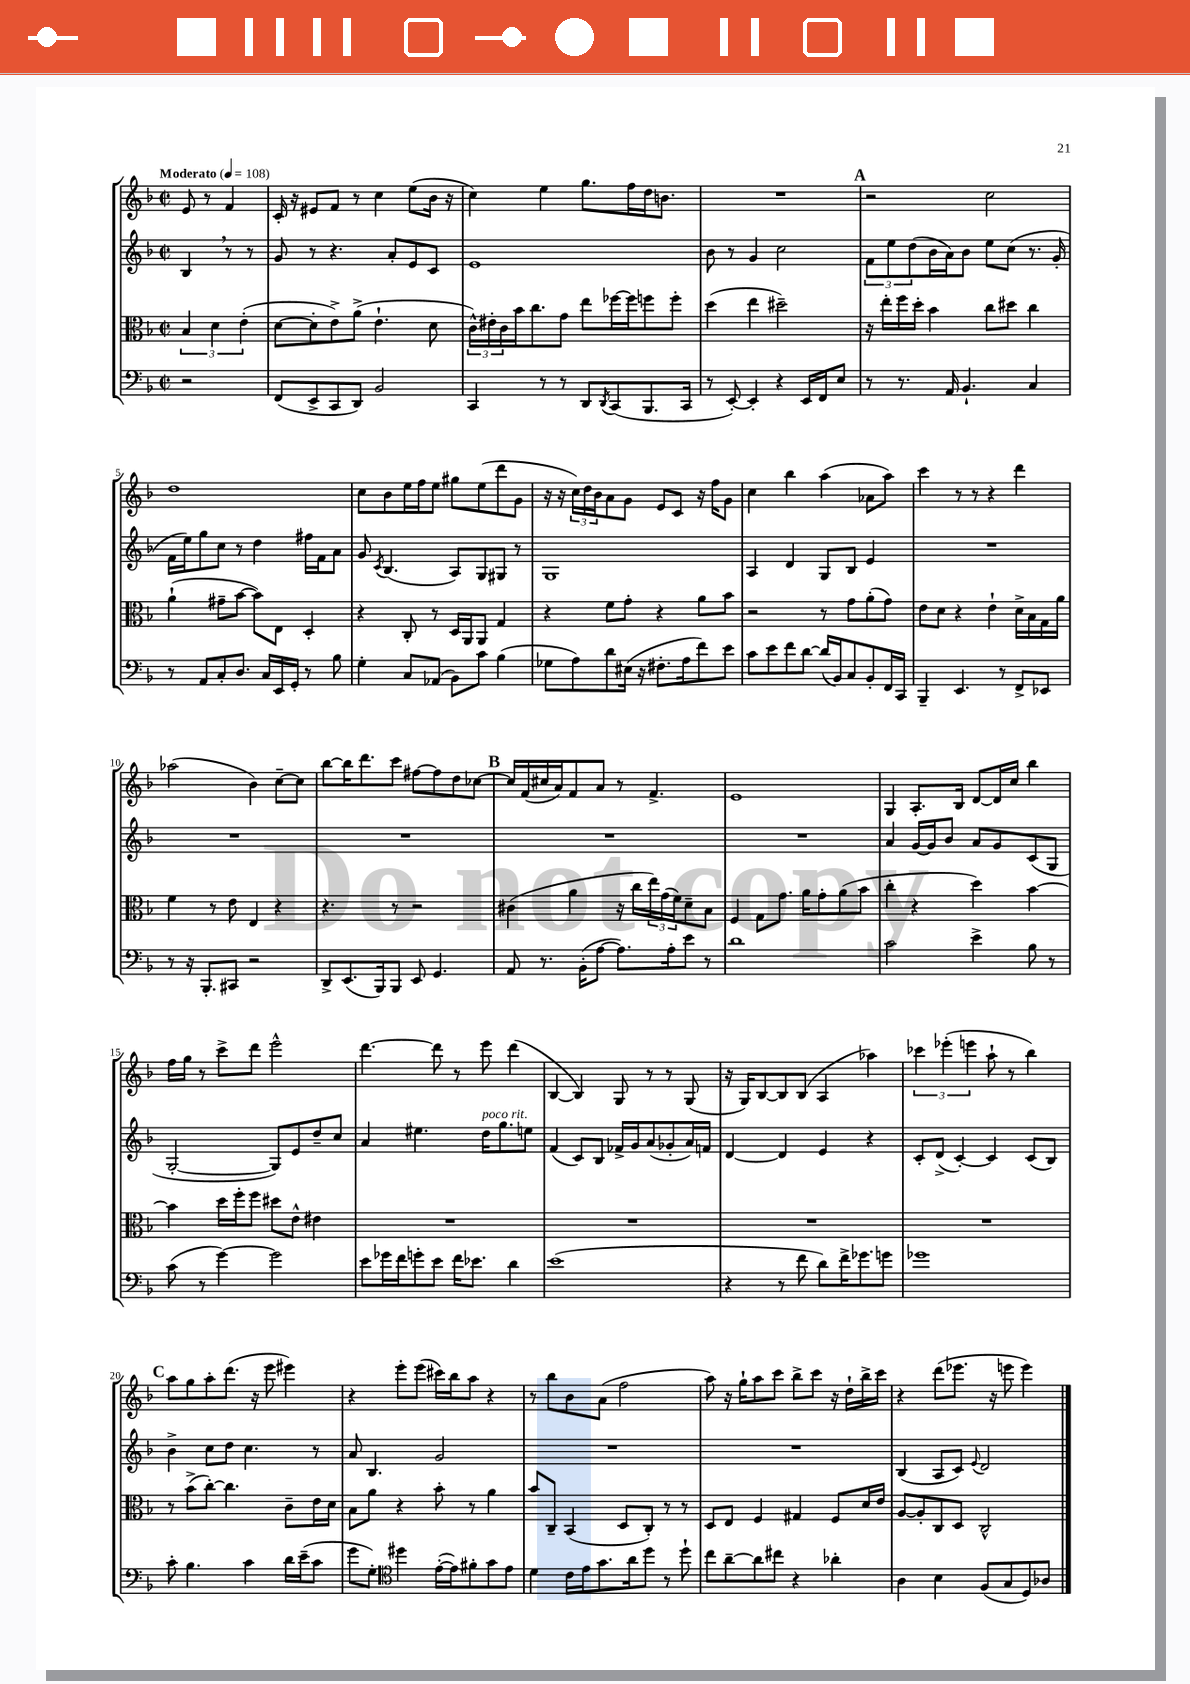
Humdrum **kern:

**kern	**kern	**kern	**kern
*staff4	*staff3	*staff2	*staff1
*clefF4	*clefC3	*clefG2	*clefG2
*k[b-]	*k[b-]	*k[b-]	*k[b-]
*M2/2	*M2/2	*M2/2	*M2/2
*met(c|)	*met(c|)	*met(c|)	*met(c|)
*MM108	*MM108	*MM108	*MM108
2r	6B-	4B-	8e
.	.	.	8r
.	6d	.	.
.	.	8r	4f
.	(6e'	.	.
.	.	8r	.
=	=	=	=
(8FF	[8d	8g	16c'
.	.	.	16r
8EE^	8d']	8r	8e#
8CC	8e^)	4.r	8f
8DD)	(8a^	.	8r
2BB-	4.e`	.	4cc
.	.	8a'	.
.	.	8e	(8ee
.	8d	8c	16b-
.	.	.	16r
=	=	=	=
4CC	24c^^)	1e	4cc)
.	24e#'	.	.
.	24c	.	.
.	16b-	.	.
.	8.cc	.	.
8r	.	.	4ee
8r	8g	.	.
8DD	8ee	.	8.gg
8qDD	.	.	.
(8CC	[16ff-	.	.
.	16ff-]	.	16ff
8.BBB-	8ff	.	16dd
.	.	.	8.b
.	8ff'	.	.
16CC	.	.	.
=	=	=	=
8r	(4dd	8b-	1r
[8EE')	.	8r	.
4EE']	4ee	4g	.
4r	2dd#~)	2cc	.
16EE	.	.	.
16FF	.	.	.
8E	.	.	.
=	=	=	=
8r	16r	12f	2r
.	16ee'	.	.
.	.	12ee	.
8.r	16ff	.	.
.	.	(12dd	.
.	16dd'	.	.
.	4b-	16b-	.
16AA	.	16a)	.
4.BB-`	.	8b-	.
.	8cc	8ee	2cc
.	8dd#	(8cc	.
4C	4cc	8.r	.
.	.	16g'	.
=	=	=	=
8r	(4a`	16f	1dd
.	.	16ee)	.
8AA	.	8gg	.
8C'	8g#~	8cc	.
8.D	[8b-	8r	.
.	8b-])	4dd	.
16C	.	.	.
16EE	8E	.	.
16GG'	.	.	.
8r	4D'	16ff#	.
.	.	16f	.
8B-	.	8a	.
=	=	=	=
4G'	4r	8g	8cc
.	.	8qc	.
.	.	(4.B-	8b-
8C	8C'	.	16ee
.	.	.	16ff
(8AA-	8r	.	8ee
8BB-)	16D	8A)	8gg#
.	16AA	.	.
8c	8AA	8G	(8ee
(4B-	4G	8G#	8ddd
.	.	8r	8g
=	=	=	=
8G-	4r	1G	16r
.	.	.	16r
8A)	.	.	24cc)
.	.	.	24dd
.	.	.	24b-
8d	8f	.	8a
(16E#	8g'	.	8g
16r	.	.	.
8.F#'	4r	.	8e
.	.	.	8c
16A	.	.	.
8f)	8a	.	16r
.	.	.	16ff
8e	8b-	.	8g
=	=	=	=
8c	2r	4A	4cc
8e	.	.	.
8f	.	4d	4bb-
[8d	.	.	.
(16d]	8r	8G	(4aa
16BB-)	.	.	.
8C	8g	8B-	.
8BB-'	(8a'	4e	8a-
16FF	8g)	.	8aa)
16CC	.	.	.
=	=	=	=
4BBB-~	8e	1r	4ccc
.	8d	.	.
4.EE	4r	.	8r
.	.	.	8r
.	4e`	.	4r
8r	.	.	.
8FF^	16d^	.	4ddd
.	16B-	.	.
8EE-	16G	.	.
.	16a	.	.
=	=	=	=
8r	4f	1r	(2aa-
16r	.	.	.
8.BBB-'	.	.	.
.	8r	.	.
8CC#	8e	.	.
2r	4E	.	4b-)
.	4r	.	[8cc~
.	.	.	8cc]
=	=	=	=
8DD^	4.r	1r	[8bb-
(8.EE	.	.	16bb-]
.	.	.	8.ddd
16BBB-)	.	.	.
8BBB-	8r	.	8ccc
8EE	2r	.	[8ff#
4.GG	.	.	8ff#]
.	.	.	8dd
.	.	.	[8cc-
=	=	=	=
8AA	(4c#	1r	16cc-]
.	.	.	(16f
8.r	.	.	16cc#
.	.	.	16a)
.	4a	.	8f
(16BB-'	.	.	.
[8A	.	.	8a
8.A])	16r	.	8r
.	16cc	.	.
.	24ee)	.	4.f^
.	(24g	.	.
16A'	.	.	.
.	24f)	.	.
8e	8d~	.	.
8r	8B-	.	.
=	=	=	=
1d	4F	1r	1e
.	8G	.	.
.	8.g	.	.
.	16a	.	.
.	8g'	.	.
.	(8a	.	.
.	8b-	.	.
=	=	=	=
2c	4cc'	4a	4G
.	4r	[16g	8.A'
.	.	16g]	.
.	.	8b-	.
.	.	.	16B-
4e^	4dd)	8a	[8d
.	.	8g	16d]
.	.	.	16cc
8B-	[4b-	(8c	4bb-
8r	.	8G	.
=	=	=	=
(8c	4b-]	[2G'	16ff
.	.	.	16gg
8r	.	.	8r
[4g)	16dd	.	8ccc^
.	16ff'	.	.
.	8ff	.	8ddd
2g]	8dd#	8G])	2eee^^
.	8e^^	8e	.
.	4e#	8dd~	.
.	.	8cc	.
=	=	=	=
8e	1r	4a	[4.ddd
16g-	.	.	.
16f	.	.	.
8g'	.	4.ee#	.
8e	.	.	8ddd]
16f	.	.	8r
8.e-	.	.	.
.	.	16dd	8eee
.	.	8.gg	.
4d	.	.	(4ddd
.	.	8ee	.
=	=	=	=
(1e	1r	(4f	[4B-
.	.	8c)	4B-])
.	.	8B-	.
.	.	16f-^	8G
.	.	16g	.
.	.	(8a	8r
.	.	8g-'	8r
.	.	16a)	(8G
.	.	16f	.
=	=	=	=
4r	1r	[4d	16r
.	.	.	16G)
.	.	.	[8B-
8r	.	4d]	8B-]
8f	.	.	(8B-
8d)	.	4e	4A
16f^	.	.	.
8.g-	.	.	.
.	.	4r	4aa-)
8g	.	.	.
=	=	=	=
1g-	1r	8c'	6ccc-
.	.	(8d^	.
.	.	.	(6eee-'
.	.	[4c')	.
.	.	.	6eee
.	.	4c]	8aa`
.	.	.	8r
.	.	(8c	4bb-)
.	.	8B-)	.
=	=	=	=
8c'	8r	4b-^	8aa
4.B-	(8b-^	.	8gg
.	[8cc')	8cc	8aa'
.	4.cc]	8dd	(8.ddd
4c	.	4.cc	.
.	.	.	16r
.	.	.	8eee
16d	8c~	.	4eee#)
(16e~	.	.	.
8c	16e	8r	.
.	16d	.	.
=	=	=	=
8g	8B-	8a	4r
8G')	8a	4.B-	.
*clefC4	*	*	*
4dd#	4r	.	8eee'
.	.	.	(8eee
([16e'	8b-'	2g	16ccc#)
16e])	.	.	16bb-
8f#'	8r	.	8aa
8g	4a	.	4r
8e	.	.	.
=	=	=	=
4d	8b-	1r	8r
.	8C~	.	8bb-
16c	(4BB-	.	8b-
16e	.	.	.
8.g	.	.	(8a
.	8D	.	2ff
16a	.	.	.
8dd	8C')	.	.
8r	8r	.	.
8dd`	8r	.	.
=	=	=	=
8cc	8D	1r	8aa)
[8a~	8E	.	16r
.	.	.	16gg`
8a]	4F	.	8aa
8cc#	.	.	8ccc
4r	4G#	.	8bb-^
.	.	.	8ccc
4a-'	8F	.	16r
.	.	.	16dd`
.	16d	.	16bb-^
.	16e	.	16ccc
=	=	=	=
4A	[8A	(4B-	4r
.	8A']	.	.
4B-	8C	8A	(8ddd
.	8D	8c)	8.eee-
.	.	8qqe	.
(8F	2C^^	2d	.
.	.	.	16r
8G	.	.	8eee
8D)	.	.	4eee)
8A-	.	.	.
==	==	==	==
*-	*-	*-	*-
